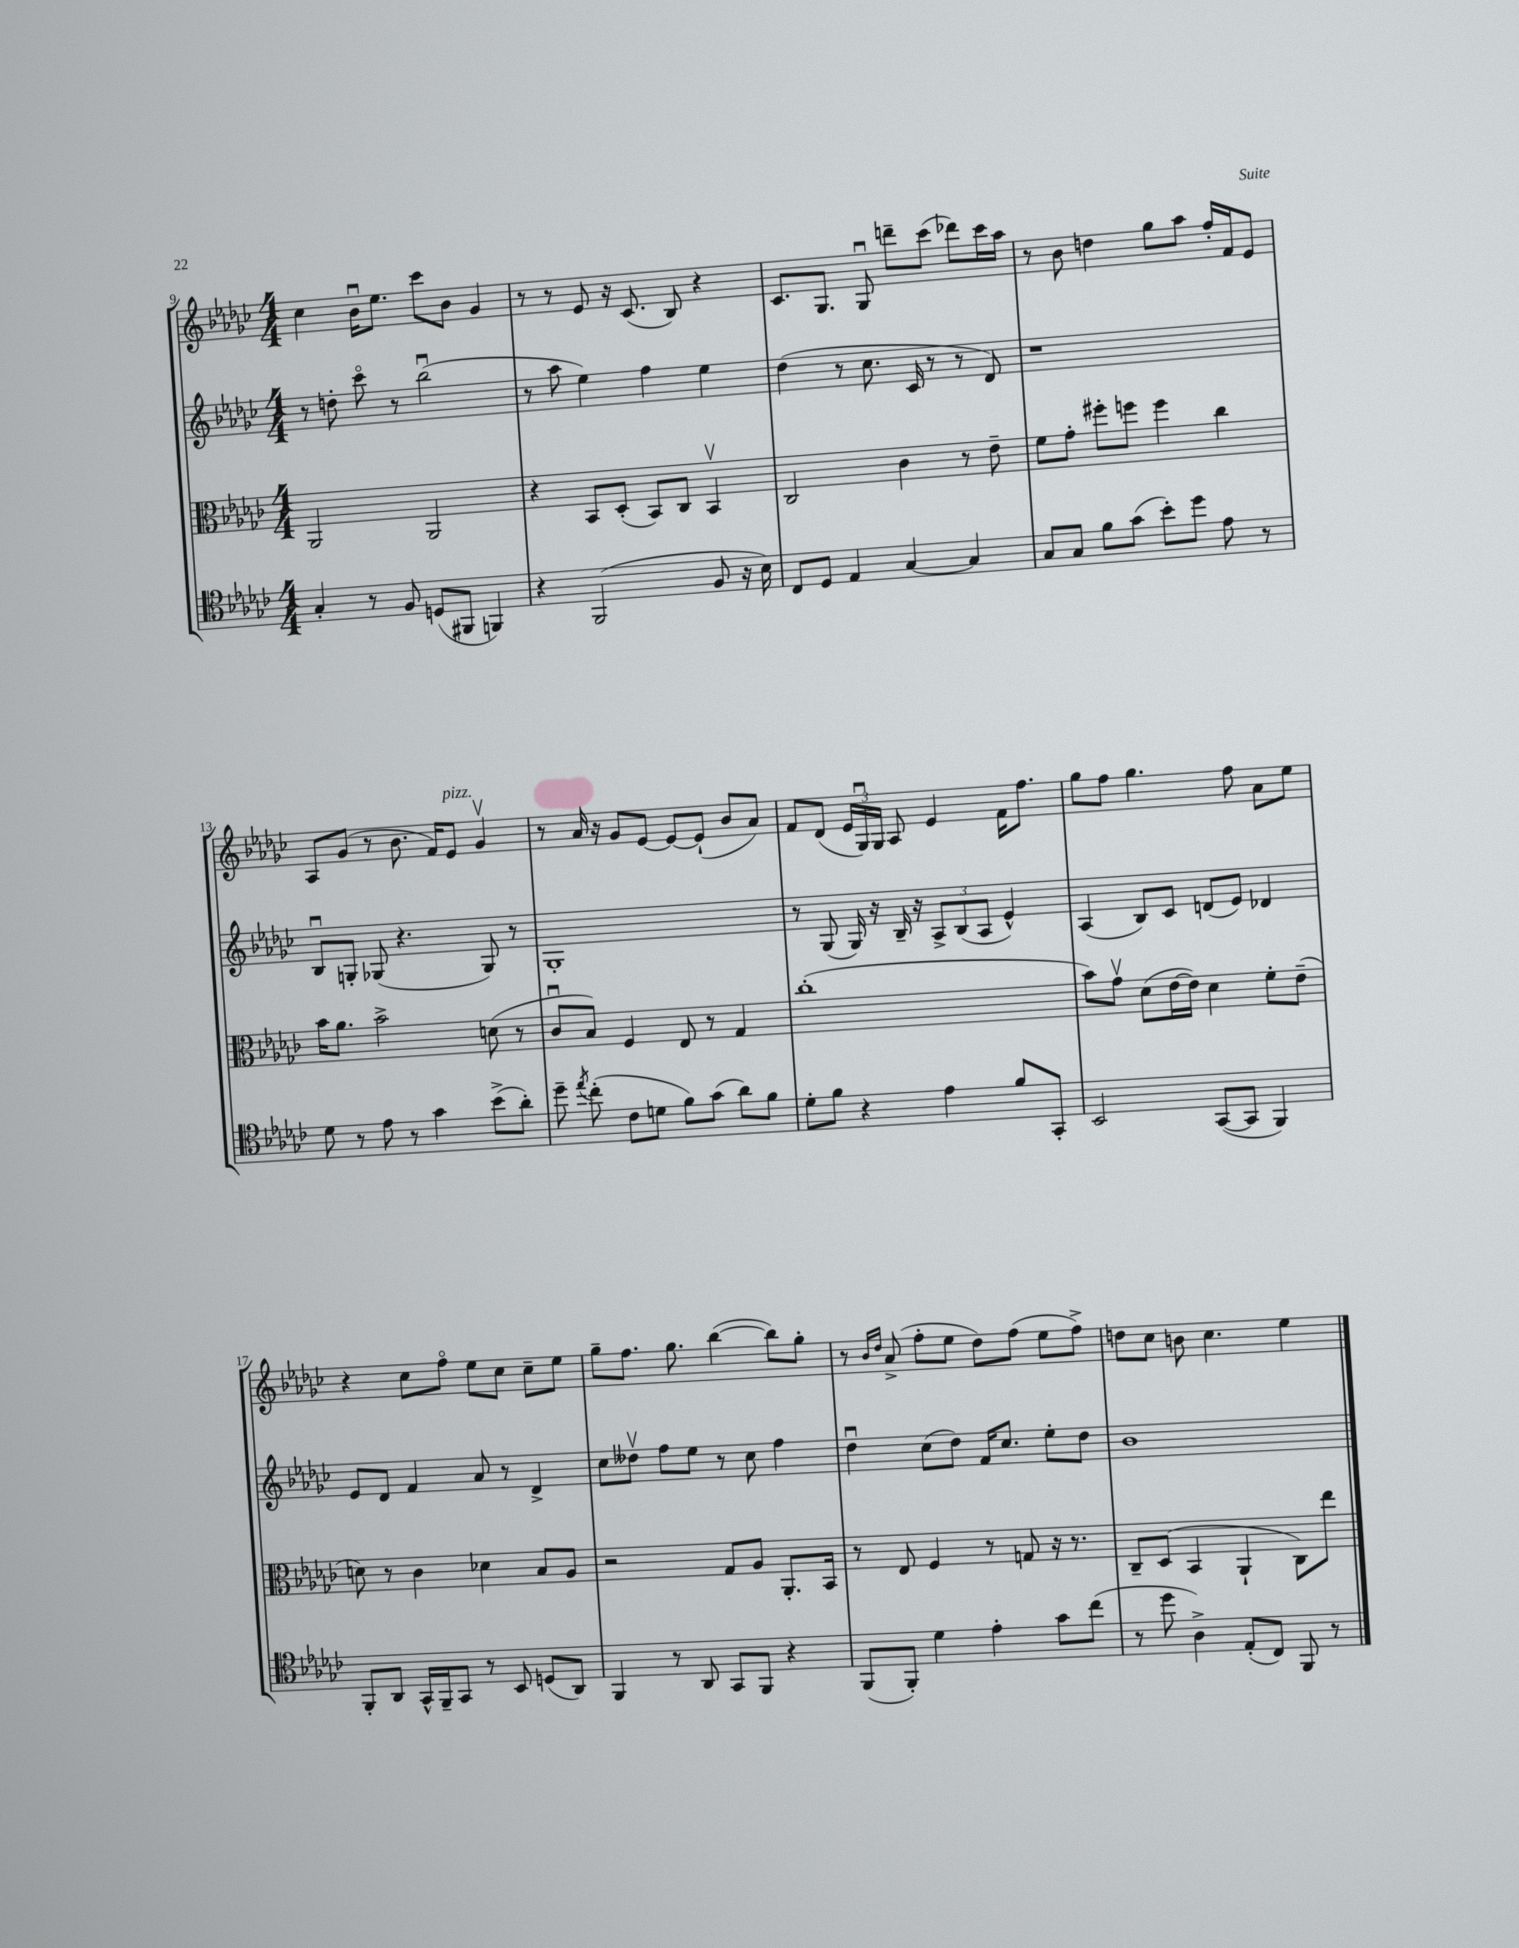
<<
\new StaffGroup <<
\new Staff = "s0" {
    \clef treble \key ges \major \numericTimeSignature \time 4/4
    \autoBeamOff ces''4 bes'16[\downbow ees''8.] ces'''8[ bes'8] ges'4 |
    r8 r8 ees'8 r16 ces'8.( bes8) r4 |
    ces'8.[ ges8.] ges8\downbow d'''8[-- ces'''8]( des'''8[) ces'''16 aes''16] |
    r8 bes'8 d''4 ges''8[ aes''8] f''16[-. f'16 ees'8] |
    aes8[ ges'8]( r8 bes'8. f'16[) ees'8]^\markup { \italic "pizz." } ges'4\upbow |
    r8 aes'16 r16 ges'8[ ees'8]~ ees'8[~ ees'8]-!( bes'8[ aes'8]) |
    f'8[ des'8]( \tuplet 3/2 { ees'16[ ges16\downbow) ges16] } aes8 ees'4 f'16[ f''8.] |
    ges''8[ f''8] ges''4. f''8 aes'8[ ees''8] |
    r4 ces''8[ f''8]\flageolet ees''8[ ces''8] ces''8[-- ees''8] |
    ges''8[-- f''8.] ges''8. bes''4~( bes''8[) ges''8]-. |
    r8 \grace { bes'16[ des''16] } aes'8->( f''8[-. ees''8] des''8[) f''8]( ees''8[ f''8]->) |
    d''8[ ces''8] b'8 ces''4. ees''4 \bar "|." |
}
\new Staff = "s1" {
    \clef treble \key ges \major \numericTimeSignature \time 4/4
    \autoBeamOff r8 d''8-. ces'''8\flageolet r8 bes''2\downbow( |
    r8 aes''8 ees''4) f''4 ees''4 |
    des''4( r8 ces''8. ces'16 r8 r8 des'8) |
    r1 |
    bes8[\downbow g8]-. ges8( r4. ges8) r8 |
    ges1-. |
    r8 ges8( ges16) r16 bes16-- r16 \tuplet 3/2 { aes8[-> bes8( aes8] } ees'4-^) |
    aes4( bes8[) ces'8] d'8[( ees'8]) des'4 |
    ees'8[ des'8] f'4 aes'8 r8 des'4-> |
    ces''8[ deses''8]\upbow f''8[ ees''8] r8 ces''8 f''4 |
    des''4\downbow ces''8[( des''8]) f'16[ ces''8.] ees''8[-. des''8] |
    bes'1 \bar "|." |
}
\new Staff = "s2" {
    \clef alto \key ges \major \numericTimeSignature \time 4/4
    \autoBeamOff aes,2 aes,2 |
    r4 bes,8[ des8]-.( bes,8[) ces8] bes,4\upbow |
    ces2 ces'4 r8 ees'8-- |
    f'8[ ges'8]-. fis''8[-. f''8] f''4 ces''4 |
    bes'16[ aes'8.] bes'2-> d'8( r8 |
    ces'8[\downbow bes8]) f4 ees8 r8 ges4 |
    ces''1-.( |
    bes'8[) ges'8]\upbow des'8[( ees'16~ ees'16]) des'4 f'8[-. ees'8]--( |
    d'8) r8 ces'4 des'4 bes8[ aes8] |
    r2 ges8[ aes8] aes,8.[-. bes,16] |
    r8 ees8 f4 r8 g8 r16 r8. |
    ces8[-- des8]( bes,4 aes,4-! ces8[) ees''8] \bar "|." |
}
\new Staff = "s3" {
    \clef tenor \key ges \major \numericTimeSignature \time 4/4
    \autoBeamOff ges4-. r8 f8 d8[( fis,8] f,4) |
    r4 f,2( f8 r16 bes16) |
    ces8[ des8] ees4 ges4~ ges4 |
    ges8[ ges8] f'8[ ges'8]( bes'8[-.) des''8] ees'8 r8 |
    des'8 r8 ees'8 r8 ges'4 bes'8[->( aes'8]-.) |
    des''8-- \acciaccatura { ees''8 } ces''8-.( ces'8[ d'8] f'8[) ges'8]( aes'8[) f'8] |
    des'8[-. f'8] r4 ees'4 f'8[ ges,8]-. |
    bes,2 ges,8[~( ges,8] f,4) |
    f,8[-. aes,8] ges,16[-^ f,16-- ges,8] r8 bes,8 d8[( aes,8]) |
    f,4 r8 aes,8 ges,8[ f,8] r4 |
    f,8[( f,8]-.) des'4 ees'4-. ges'8[ ces''8]( |
    r8 des''8 aes4->) ees8[-.( ces8]) f,8 r8 \bar "|." |
}
>>
>>
\layout { \context { \Score currentBarNumber = #9 } }
